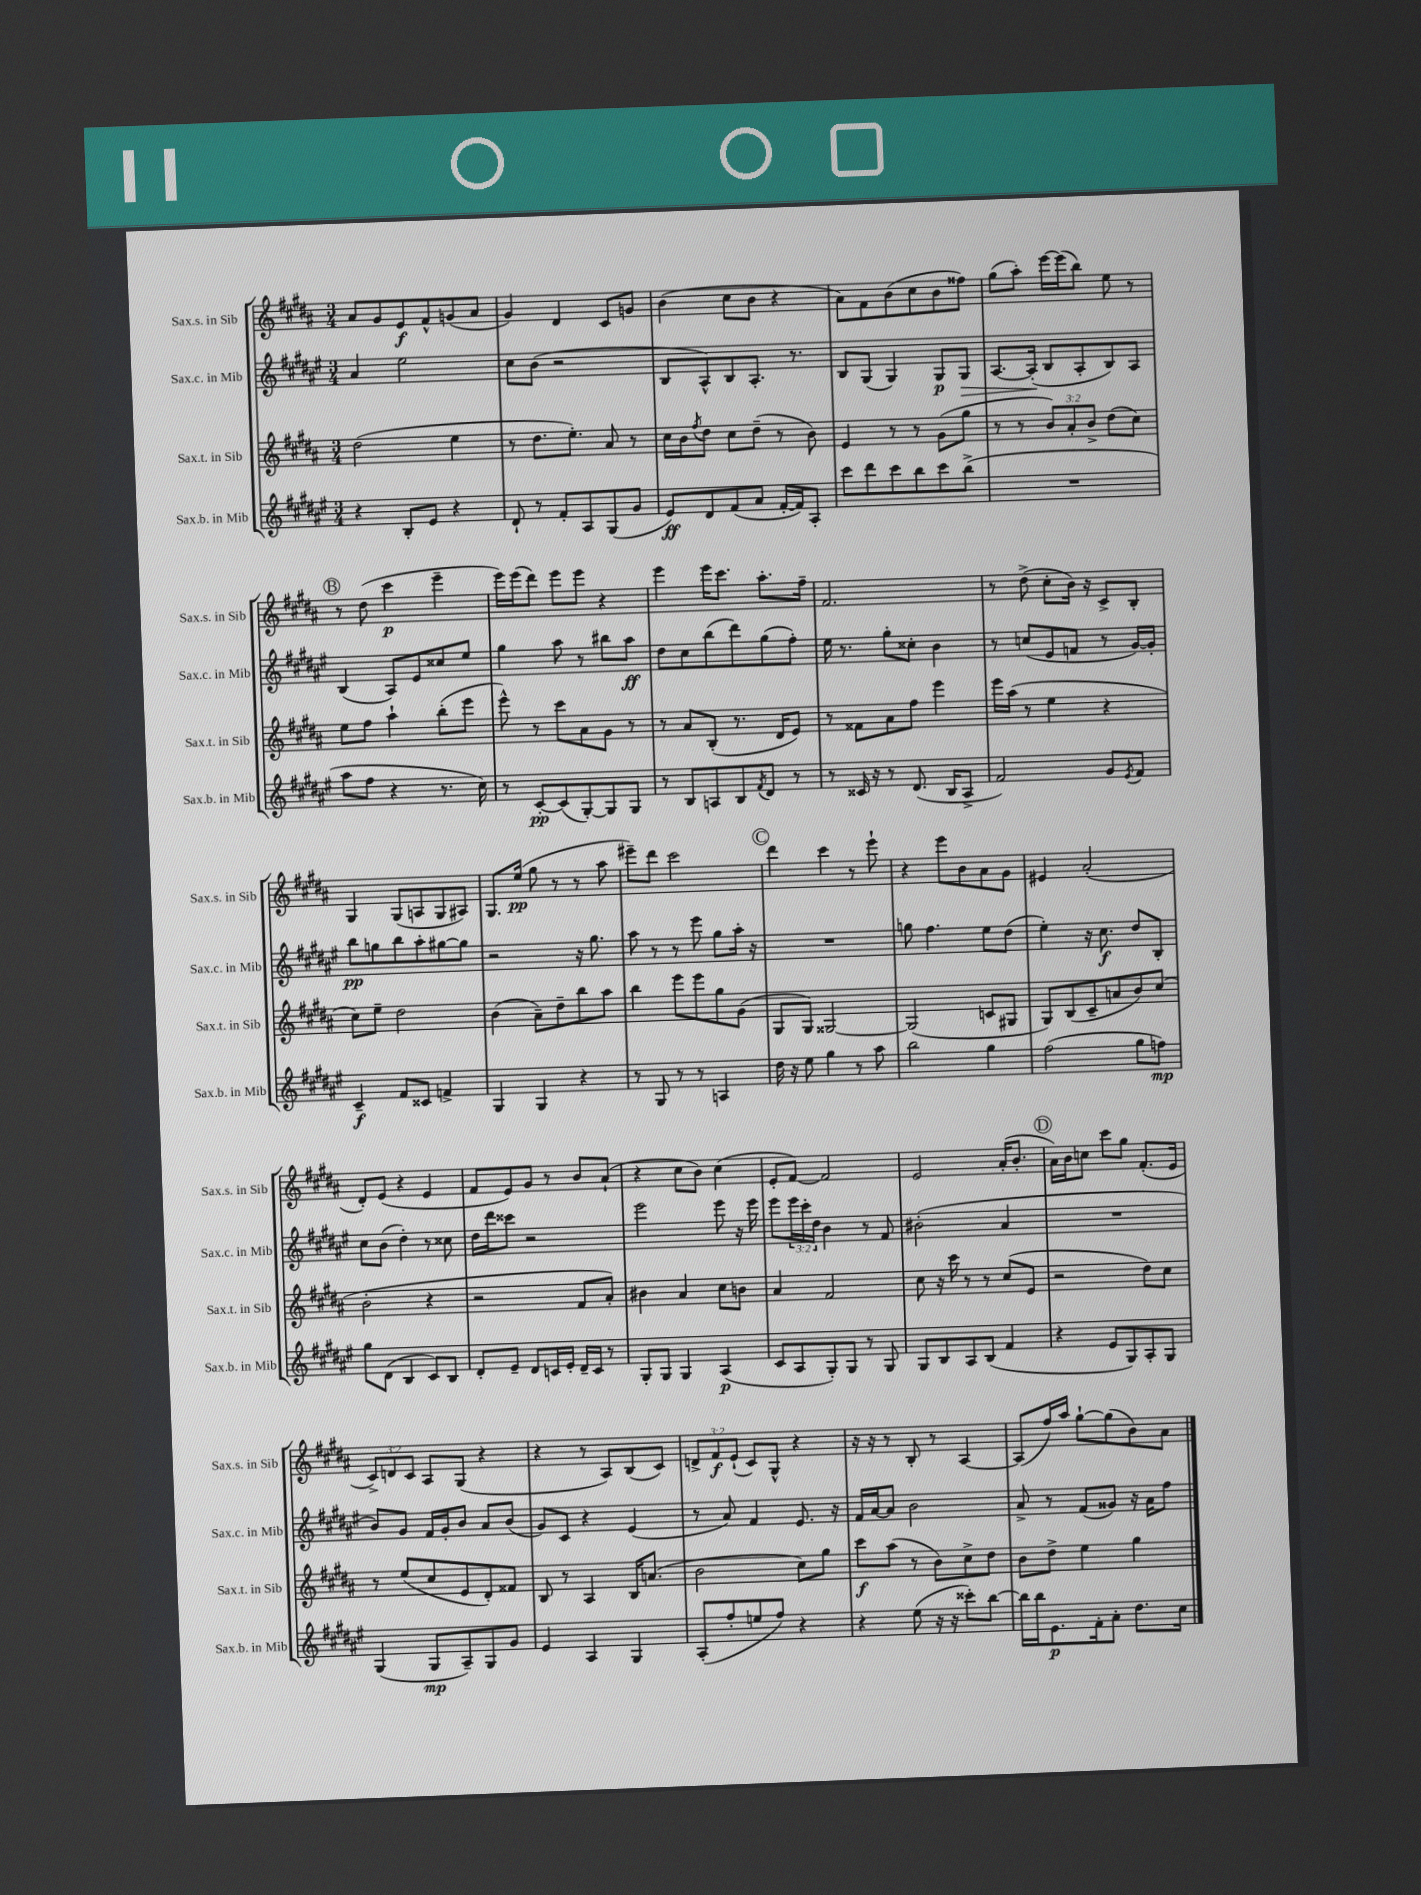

**kern	**dynam	**kern	**dynam	**kern	**dynam	**kern	**dynam
*part4	*part4	*part3	*part3	*part2	*part2	*part1	*part1
*staff4	*staff4	*staff3	*staff3	*staff2	*staff2	*staff1	*staff1
*I"Sax.b. in Mib	*	*I"Sax.t. in Sib	*	*I"Sax.c. in Mib	*	*I"Sax.s. in Sib	*
*I'Sax.b. in Mib	*	*I'Sax.t. in Sib	*	*I'Sax.c. in Mib	*	*I'Sax.s. in Sib	*
*clefG2	*	*clefG2	*	*clefG2	*	*clefG2	*
*k[f#c#g#d#a#e#]	*	*k[f#c#g#d#a#]	*	*k[f#c#g#d#a#e#]	*	*k[f#c#g#d#a#]	*
*M3/4	*	*M3/4	*	*M3/4	*	*M3/4	*
=102	=102	=102	=102	=102	=102	=102	=102
4r	.	(2dd#\	.	4a#/	.	8a#/L	.
.	.	.	.	.	.	8g#/	.
8B'/L	.	.	.	2ee#\	.	8e/	f
8e#/J	.	.	.	.	.	8f#^^/	.
4r	.	4ee\	.	.	.	(8gn/	.
.	.	.	.	.	.	8a#/J	.
=103	=103	=103	=103	=103	=103	=103	=103
8d#`/	.	8r	.	8cc#\L	.	4g#/)	.
8r	.	8.dd#\L	.	(8b\J	.	.	.
8f#'/L	.	.	.	2r	.	4d#/	.
.	.	8.ee'\J)	.	.	.	.	.
8A#/	.	.	.	.	.	.	.
(8G#/	.	8a#/	.	.	.	8c#/L	.
8g#/J	.	8r	.	.	.	8gn/J	.
=104	=104	=104	=104	=104	=104	=104	=104
8e#/L)	ff	16cc#\LL	.	8B/L	.	(4b\	.
.	.	16b\J	.	.	.	.	.
.	.	8qff#/	.	.	.	.	.
8d#/	.	8dd#\J	.	8A#^^/)	.	.	.
(8f#/	.	8cc#\L	.	8B/	.	8cc#\L	.
8a#/J	.	(8dd#~\J	.	8.A#'/J	.	8b\J	.
[16f#'/LL	.	8r	.	.	.	4r	.
16f#/J])	.	.	.	8.r	.	.	.
8A#'/J	.	8b\)	.	.	.	.	.
=105	=105	=105	=105	=105	=105	=105	=105
8ccc#\L	.	4e/	.	8B/L	.	8a#\L)	.
8ddd#\	.	.	.	(8G#/J	.	8f#\	.
8ccc#\	.	8r	.	4G#/)	.	(8b\	.
8bb\	.	8r	.	.	.	8cc#\	.
8ccc#\	.	(8g#\L	.	8G#/L	p	8b\	.
!	!	!	!	!	!LO:HP:b	!	!
(8bb^\J	.	8gg#\J	.	8G#/J	>	8ff##X\J)	.
=106	=106	=106	=106	=106	=106	=106	=106
2.r	.	8r	.	[8.A#/L	.	(8gg#\L	.
.	.	8r	.	.	.	8aa#'\J)	.
.	.	.	.	(16A#'/Jk]	.	.	.
.	.	12b/L)	.	8B/L	]	[16eee\LL	.
.	.	.	.	.	.	(16eee\J]	.
.	.	12a#'/	.	.	.	.	.
.	.	.	.	8A#'/	.	8bb\J)	.
.	.	12b^/J	.	.	.	.	.
.	.	(8dd#\L	.	8B/)	.	8ee\	.
.	.	8cc#\J)	.	8A#/J	.	8r	.
!!LO:LB:g=z
!!LO:REH:place=s1:t=B
=107	=107	=107	=107	=107	=107	=107	=107
8aa#\L	.	8ee\L	.	(4B/	.	8r	.
8ff#\J	.	8ff#\J	.	.	.	(8dd#\	.
4r	.	4aa#`\	.	8A#/L)	.	4ccc#\	p
.	.	.	.	8e#/	.	.	.
8.r	.	(8bb'\L	.	8cc##X/	.	4eee~\	.
.	.	8eee\J	.	8ee#/J	.	.	.
16cc#\)	.	.	.	.	.	.	.
=108	=108	=108	=108	=108	=108	=108	=108
8r	.	8eee^^\)	.	4gg#\	.	16eee\LL)	.
.	.	.	.	.	.	(16eee\J	.
[8c#'/L	pp	8r	.	.	.	8ddd#\J)	.
(8c#/]	.	8ccc#\L	.	8aa#\	.	8eee\L	.
[8G#'/)	.	8a#\	.	8r	.	8eee\J	.
8G#/]	.	8g#\J	.	8bb#X\L	.	4r	.
8G#/J	.	8r	.	8aa#\J	ff	.	.
=109	=109	=109	=109	=109	=109	=109	=109
8r	.	8r	.	8dd#\L	.	4eee\	.
8B/L	.	8a#/L	.	8cc#\	.	.	.
8An/	.	(8B'/J	.	(8bb\	.	16eee\KL	.
.	.	.	.	.	.	8.ccc#\J	.
8B/	.	8.r	.	8ddd#\)	.	.	.
8qf#/	.	.	.	.	.	.	.
8d#/J	.	.	.	(8gg#\	.	8.aa#'\L	.
.	.	16d#/KL	.	.	.	.	.
8r	.	8e/J)	.	8ff#'\J)	.	.	.
.	.	.	.	.	.	16ff#~\Jk	.
=110	=110	=110	=110	=110	=110	=110	=110
8r	.	8r	.	16ee#\	.	2.f#/	.
.	.	.	.	8.r	.	.	.
16c##X/	.	8f##X\L	.	.	.	.	.
16r	.	.	.	.	.	.	.
8r	.	8a#\	.	8gg#'\L	.	.	.
(8.d#/	.	8ff#\J	.	8cc##X'\J	.	.	.
.	.	4eee\	.	4b\	.	.	.
16B/KL	.	.	.	.	.	.	.
8A#^/J	.	.	.	.	.	.	.
=111	=111	=111	=111	=111	=111	=111	=111
2f#/)	.	16eee\LL	.	8r	.	8r	.
.	.	(16aa#\JJ	.	.	.	.	.
.	.	8r	.	(8ccn/L	.	(8dd#^\	.
.	.	4ee\	.	8e#/	.	8cc#'\L	.
.	.	.	.	8fn/J	.	16b\Jk)	.
.	.	.	.	.	.	16r	.
8g#/L	.	4r	.	8r	.	8c#^/L	.
8qe#/	.	.	.	.	.	.	.
8f#/J	.	.	.	[16g#/LL)	.	8B'/J	.
.	.	.	.	16g#'/JJ]	.	.	.
!!LO:LB:g=z
=112	=112	=112	=112	=112	=112	=112	=112
4c#~/	f	8cc#\L)	.	8bb\L	pp	4G#/	.
.	.	8ee~\J	.	8ggn\	.	.	.
8f#/L	.	2dd#\	.	8bb\	.	(8G#/L	.
8c##X/J	.	.	.	8aa#'\	.	8An/	.
4fn^/	.	.	.	[8gg#X\	.	8G#/	.
.	.	.	.	8gg#\J]	.	8A#X/J)	.
=113	=113	=113	=113	=113	=113	=113	=113
4G#/	.	(4b\	.	2r	.	8.G#/L	.
.	.	.	.	.	.	(16ee/Jk	pp
4G#/	.	8a#~\L)	.	.	.	8gg#\	.
.	.	8dd#~\	.	.	.	8r	.
4r	.	8bb\	.	16r	.	8r	.
.	.	.	.	8.gg#\	.	.	.
.	.	8aa#\J	.	.	.	8aa#\	.
=114	=114	=114	=114	=114	=114	=114	=114
8r	.	4bb\	.	8aa#\	.	8eee#X~\L)	.
8G#/	.	.	.	8r	.	8ddd#\J	.
8r	.	8eee\L	.	8r	.	2ccc#\	.
8r	.	8eee\	.	8eee#\	.	.	.
4An/	.	8gg#\	.	8gg#\L	.	.	.
.	.	(8g#\J	.	16aa#'\Jk	.	.	.
.	.	.	.	16r	.	.	.
!!LO:REH:place=s1:t=C
=115	=115	=115	=115	=115	=115	=115	=115
16dd#\	.	8G#/L	.	2.r	.	4ddd#\	.
16r	.	.	.	.	.	.	.
8ee#\	.	8G#/J)	.	.	.	.	.
4gg#\	.	[2G##X/	.	.	.	4ccc#\	.
8r	.	.	.	.	.	8r	.
8aa#\	.	.	.	.	.	8eee`\	.
=116	=116	=116	=116	=116	=116	=116	=116
2bb\	.	(2G##/]	.	8ggn\	.	4r	.
.	.	.	.	4.ff#\	.	.	.
.	.	.	.	.	.	8eee\L	.
.	.	.	.	.	.	8b\	.
4gg#\	.	8cn/L	.	8ee#\L	.	8a#\	.
.	.	8G#X/J	.	(8dd#\J	.	8g#\J	.
=117	=117	=117	=117	=117	=117	=117	=117
(2ff#\	.	8G#/L)	.	4ee#'\)	.	4e#X/	.
.	.	(8B/	.	.	.	.	.
.	.	8c#~/	.	16r	.	(2a#'/	.
.	.	.	.	8.cc#\	f	.	.
.	.	8an/	.	.	.	.	.
8gg#\L	.	8b/)	.	8dd#/L	.	.	.
8ffn\J)	mp	(8cc#/J	.	8B'/J	.	.	.
!!LO:LB:g=z
=118	=118	=118	=118	=118	=118	=118	=118
8gg#\L	.	2b'\	.	8cc#\L	.	8d#'/L)	.
(8d#\J	.	.	.	(8b\J	.	(8e/J	.
4B/	.	.	.	4dd#'\)	.	4r	.
8c#/L)	.	4r	.	8r	.	4e/	.
8B/J	.	.	.	8cc##X\	.	.	.
=119	=119	=119	=119	=119	=119	=119	=119
8d#'/L	.	2r	.	16dd#\LL	.	8f#/L	.
.	.	.	.	16ddd#\J	.	.	.
8e#~/J	.	.	.	8ccc##X\J	.	8e/)	.
8d#/L	.	.	.	2r	.	8g#/J	.
16cn/L	.	.	.	.	.	8r	.
16e#'/JJ	.	.	.	.	.	.	.
16d#~/LL	.	8f#/L	.	.	.	8b/L	.
16c/JJ	.	.	.	.	.	.	.
8r	.	8a#'/J)	.	.	.	(8a#`/J	.
=120	=120	=120	=120	=120	=120	=120	=120
8G#'/L	.	4b#X\	.	2eee#\	.	4r	.
8G#/J	.	.	.	.	.	.	.
4G#/	.	4a#/	.	.	.	8cc#\L	.
.	.	.	.	.	.	8b\J)	.
(4A#/	p	8cc#\L	.	8eee#\	.	(4cc#\	.
.	.	8bn\J	.	16r	.	.	.
.	.	.	.	16eee#\	.	.	.
=121	=121	=121	=121	=121	=121	=121	=121
8c#/L	.	4a#/	.	8eee#\L	.	8e'/L	.
8A#/	.	.	.	24eee#\L	.	[8f#/J)	.
.	.	.	.	24ccc#'\	.	.	.
.	.	.	.	24dd#\JJ	.	.	.
8G#'/)	.	2f#/	.	4b\	.	2f#/]	.
8G#/J	.	.	.	.	.	.	.
8r	.	.	.	8r	.	.	.
8G#/	.	.	.	8f#/	.	.	.
=122	=122	=122	=122	=122	=122	=122	=122
8G#/L	.	8cc#\	.	(2b#X'\	.	2e/	.
8B/	.	16r	.	.	.	.	.
.	.	16ccc#\	.	.	.	.	.
8A#/	.	8r	.	.	.	.	.
(8B/J	.	8r	.	.	.	.	.
4f#/	.	(8cc#/L	.	4a#/	.	(16a#'/KL	.
.	.	.	.	.	.	8.b'/J	.
.	.	8e/J	.	.	.	.	.
!!LO:REH:place=s1:t=D
=123	=123	=123	=123	=123	=123	=123	=123
4r	.	2r	.	2.r	.	16a#\LL)	.
.	.	.	.	.	.	16b\J	.
.	.	.	.	.	.	8ccn\J	.
8e#/L	.	.	.	.	.	8ccc#\L	.
8G#/)	.	.	.	.	.	8gg#\J	.
8A#'/	.	8dd#\L)	.	.	.	(8.f#'/L	.
8G#/J	.	8cc#\J	.	.	.	.	.
.	.	.	.	.	.	16e/Jk	.
!!LO:LB:g=z
=124	=124	=124	=124	=124	=124	=124	=124
(4G#/	.	8r	.	8b/L)	.	12c#^/L)	.
.	.	.	.	.	.	12dn/	.
.	.	(8ee/L	.	8g#/J	.	.	.
.	.	.	.	.	.	12c#/J	.
8G#/L	mp	8cc#/	.	16f#/LL	.	8A#/L	.
.	.	.	.	16g#'/J	.	.	.
8A#~/)	.	8e/	.	8b/J	.	(8G#/J	.
8G#/	.	8d#'/)	.	8a#/L	.	4r	.
8g#/J	.	8f##X/J	.	(8b/J	.	.	.
=125	=125	=125	=125	=125	=125	=125	=125
4e#/	.	8B/	.	8g#/L)	.	4r	.
.	.	8r	.	8c#/J	.	.	.
4A#/	.	4A#/	.	4r	.	8r	.
.	.	.	.	.	.	8A#/L)	.
4G#/	.	16B/KL	.	(4e#/	.	(8B/	.
.	.	(8.an/J	.	.	.	.	.
.	.	.	.	.	.	8c#/J)	.
=126	=126	=126	=126	=126	=126	=126	=126
(8A#'/L	.	2b\	.	8r	.	12dn^/L	.
.	.	.	.	.	.	12f#/	f
8ff#'/	.	.	.	8a#/)	.	.	.
.	.	.	.	.	.	(12e`/J	.
8een/	.	.	.	4f#/	.	8c#/L)	.
8ff#/J)	.	.	.	.	.	8G#^^/J	.
4r	.	8cc#\L)	.	8.e#/	.	4r	.
.	.	8gg#\J	.	.	.	.	.
.	.	.	.	16r	.	.	.
=127	=127	=127	=127	=127	=127	=127	=127
4r	.	8ccc#\L	f	16f#/LL	.	16r	.
.	.	.	.	[16a#/J	.	16r	.
.	.	(8aa#\J	.	8a#/J]	.	8r	.
(8ee#\	.	8r	.	2b\	.	8B'/	.
16r	.	8b\L)	.	.	.	8r	.
16r	.	.	.	.	.	.	.
8ccc##X'\L)	.	8cc#^\	.	.	.	[4A#/	.
[8bb\J	.	8dd#\J	.	.	.	.	.
=128	=128	=128	=128	=128	=128	=128	=128
16bb\LL]	.	8b\L	.	8a#^/	.	(8A#/L]	.
16bb\J	.	.	.	.	.	.	.
8.e#\	p	8dd#^\J	.	8r	.	16ff#/L)	.
.	.	.	.	.	.	16aa#/JJ	.
.	.	4ee\	.	(8f#/L	.	[8gg#`\L	.
16f#'\k	.	.	.	.	.	.	.
8a#'\J	.	.	.	8g##X/J)	.	(8gg#\]	.
8.dd#\L	.	4gg#\	.	16r	.	8b\)	.
.	.	.	.	16a#\KL	.	.	.
.	.	.	.	8ff#\J	.	8a#\J	.
16cc#\Jk	.	.	.	.	.	.	.
==	==	==	==	==	==	==	==
*-	*-	*-	*-	*-	*-	*-	*-
